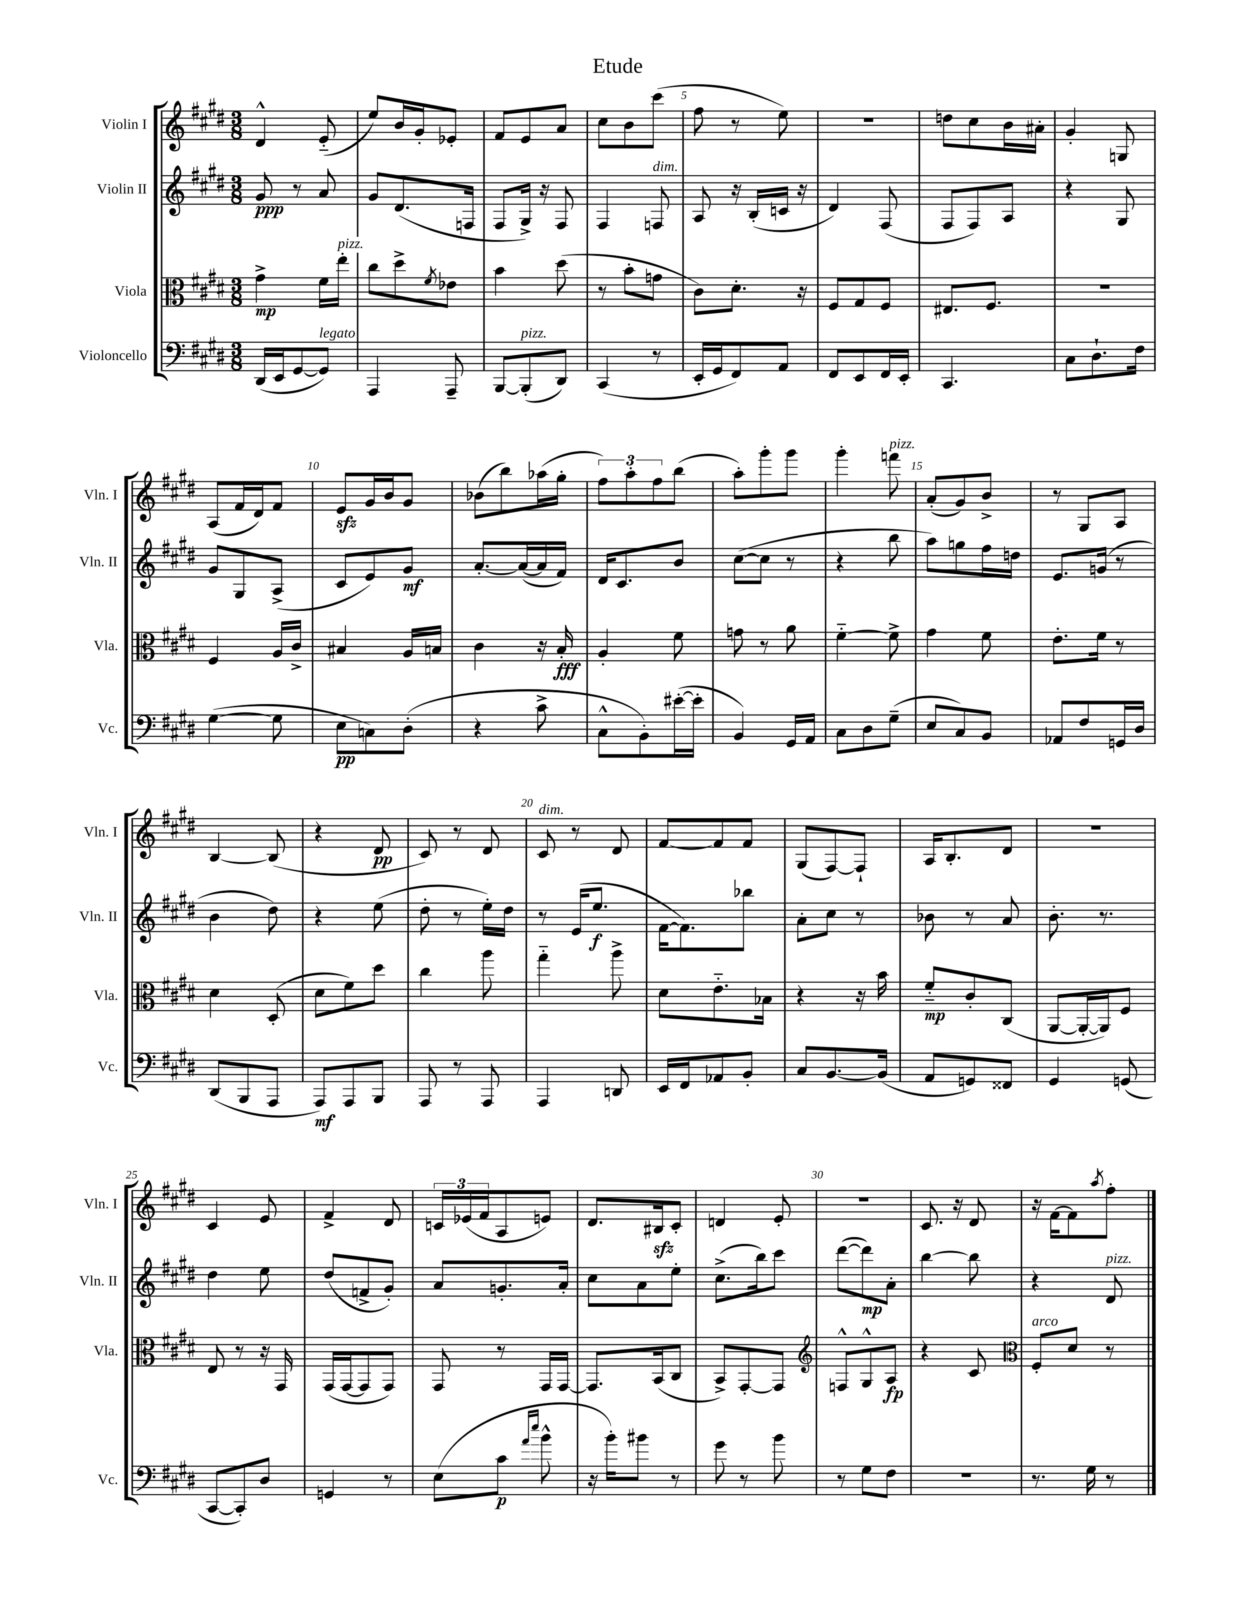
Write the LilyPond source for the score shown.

\header { title = "Etude" }
<<
\new StaffGroup <<
\new Staff = "s0" \with { instrumentName = "Violin I" shortInstrumentName = "Vln. I" } {
    \clef treble \key e \major \numericTimeSignature \time 3/8
    dis'4-^ e'8-_( |
    e''8) b'16 gis'16-. ees'8-. |
    fis'8 e'8 a'8 |
    cis''8 b'8 cis'''8( |
    fis''8 r8 e''8) |
    R4. |
    d''8 cis''8 b'16 ais'16-. |
    gis'4-. g8 |
    a8( fis'16 dis'16) fis'8 |
    e'8\sfz gis'16 b'16 gis'8 |
    bes'8( b''8) aes''16( gis''16-. |
    \tuplet 3/2 { fis''8) a''8-. fis''8 } b''8( |
    a''8-.) gis'''8-. gis'''8 |
    gis'''4-. f'''8^\markup { \italic "pizz." } |
    a'8-.( gis'8) b'8-> |
    r8 gis8 a8 |
    b4~ b8( |
    r4 dis'8\pp |
    cis'8) r8 dis'8 |
    cis'8^\markup { \italic "dim." } r8 dis'8 |
    fis'8~ fis'8 fis'8 |
    gis8( fis8~) fis8-! |
    a16 b8.-. dis'8 |
    R4. |
    cis'4 e'8 |
    fis'4-> dis'8 |
    \tuplet 3/2 { c'16 ees'16( fis'16 } a8 e'8) |
    dis'8. bis16\sfz cis'8-. |
    d'4 e'8-. |
    R4. |
    cis'8. r16 dis'8 |
    r16 fis'16~ fis'8 \acciaccatura { a''8 } fis''8-. \bar "|." |
}
\new Staff = "s1" \with { instrumentName = "Violin II" shortInstrumentName = "Vln. II" } {
    \clef treble \key e \major \numericTimeSignature \time 3/8
    gis'8\ppp r8 a'8 |
    gis'8 dis'8.( f16 |
    fis8 gis16->) r16 fis8 |
    fis4 f8^\markup { \italic "dim." } |
    a8 r16 b16-.( c'16 r16 |
    dis'4) fis8( |
    fis8 fis8) a8 |
    r4 gis8 |
    gis'8 gis8 a8->( |
    cis'8 e'8) gis'8\mf |
    a'8.~-. a'16~( a'16 fis'16) |
    dis'16 cis'8. b'8 |
    cis''8~( cis''8 r8 |
    r4 b''8 |
    a''8) g''8 fis''16 d''16 |
    e'8. g'16( r8 |
    b'4 dis''8) |
    r4 e''8( |
    dis''8-. r8 e''16-.) dis''16 |
    r8 e'16( e''8.\f |
    fis'16~ fis'8.) bes''8 |
    a'8-. cis''8 r8 |
    bes'8 r8 a'8 |
    b'8.-. r8. |
    dis''4 e''8 |
    dis''8( f'8-> gis'8-.) |
    a'8 g'8.-. a'16-. |
    cis''8 a'8 e''8-. |
    cis''8.->( b''16) cis'''8 |
    dis'''8~( dis'''8\mp) a'8-. |
    b''4~ b''8 |
    r4 dis'8^\markup { \italic "pizz." } \bar "|." |
}
\new Staff = "s2" \with { instrumentName = "Viola" shortInstrumentName = "Vla." } {
    \clef alto \key e \major \numericTimeSignature \time 3/8
    gis'4->\mp fis'16 e''16-.^\markup { \italic "pizz." } |
    cis''8 dis''8-> \acciaccatura { fis'8 } ees'8 |
    b'4 dis''8( |
    r8 b'8-. g'8 |
    cis'8) dis'8.-. r16 |
    fis8 gis8 fis8 |
    eis8. fis8. |
    R4. |
    fis4 a16 cis'16-> |
    bis4 a16 b16 |
    cis'4 r16 b16-.\fff |
    a4-. fis'8 |
    g'8 r8 a'8 |
    fis'4~-_ fis'8-> |
    gis'4 fis'8 |
    e'8.-. fis'16 r8 |
    dis'4 dis8-.( |
    dis'8 fis'8) dis''8 |
    cis''4 a''8 |
    gis''4-_ a''8-> |
    dis'8 e'8.-_ bes16 |
    r4 r16 b'16 |
    fis'8-_\mp cis'8-. cis8( |
    a,8~ a,16~-. a,16) fis8 |
    e8 r8 r16 gis,16 |
    gis,16( gis,16~ gis,8 gis,8) |
    gis,8 r8 gis,16 gis,16~ |
    gis,8. b,16( cis8 |
    b,8->) gis,8~-. gis,8 |
    \clef treble f8-^ gis8-^ a8\fp |
    r4 cis'8 |
    \clef alto fis8-.^\markup { \italic "arco" } dis'8 r8 \bar "|." |
}
\new Staff = "s3" \with { instrumentName = "Violoncello" shortInstrumentName = "Vc." } {
    \clef bass \key e \major \numericTimeSignature \time 3/8
    dis,16( e,16 gis,8~ gis,8^\markup { \italic "legato" }) |
    a,,4 a,,8-- |
    b,,8~ b,,8-.^\markup { \italic "pizz." }( dis,8) |
    cis,4( r8 |
    e,16-. gis,16 fis,8) a,8 |
    fis,8 e,8 fis,16 e,16-. |
    cis,4. |
    cis8 dis8.-! fis16 |
    gis4~( gis8 |
    e8\pp c8) dis8-.( |
    r4 cis'8-> |
    cis8-^ b,8-.) eis'16~-.( eis'16-. |
    b,4) gis,16 a,16 |
    cis8 dis8 gis8--( |
    e8 cis8) b,8 |
    aes,8 fis8 g,16 dis16 |
    dis,8( b,,8 a,,8 |
    a,,8\mf) a,,8 b,,8 |
    a,,8 r8 a,,8 |
    a,,4 d,8 |
    e,16 fis,16 aes,8 b,8-. |
    cis8 b,8.~ b,16( |
    a,8 g,8) fisis,8 |
    gis,4 g,8( |
    cis,8~ cis,8-.) dis8 |
    g,4 r8 |
    e8( cis'8\p \grace { a'16 e''16 } b'8-^ |
    r16 b'16-.) bis'8 r8 |
    gis'8 r8 b'8 |
    r8 gis8 fis8 |
    R4. |
    r8. gis16 r8 \bar "|." |
}
>>
>>
\layout { \context { \Score \override BarNumber.break-visibility = ##(#f #t #t) barNumberVisibility = #(every-nth-bar-number-visible 5) } }
